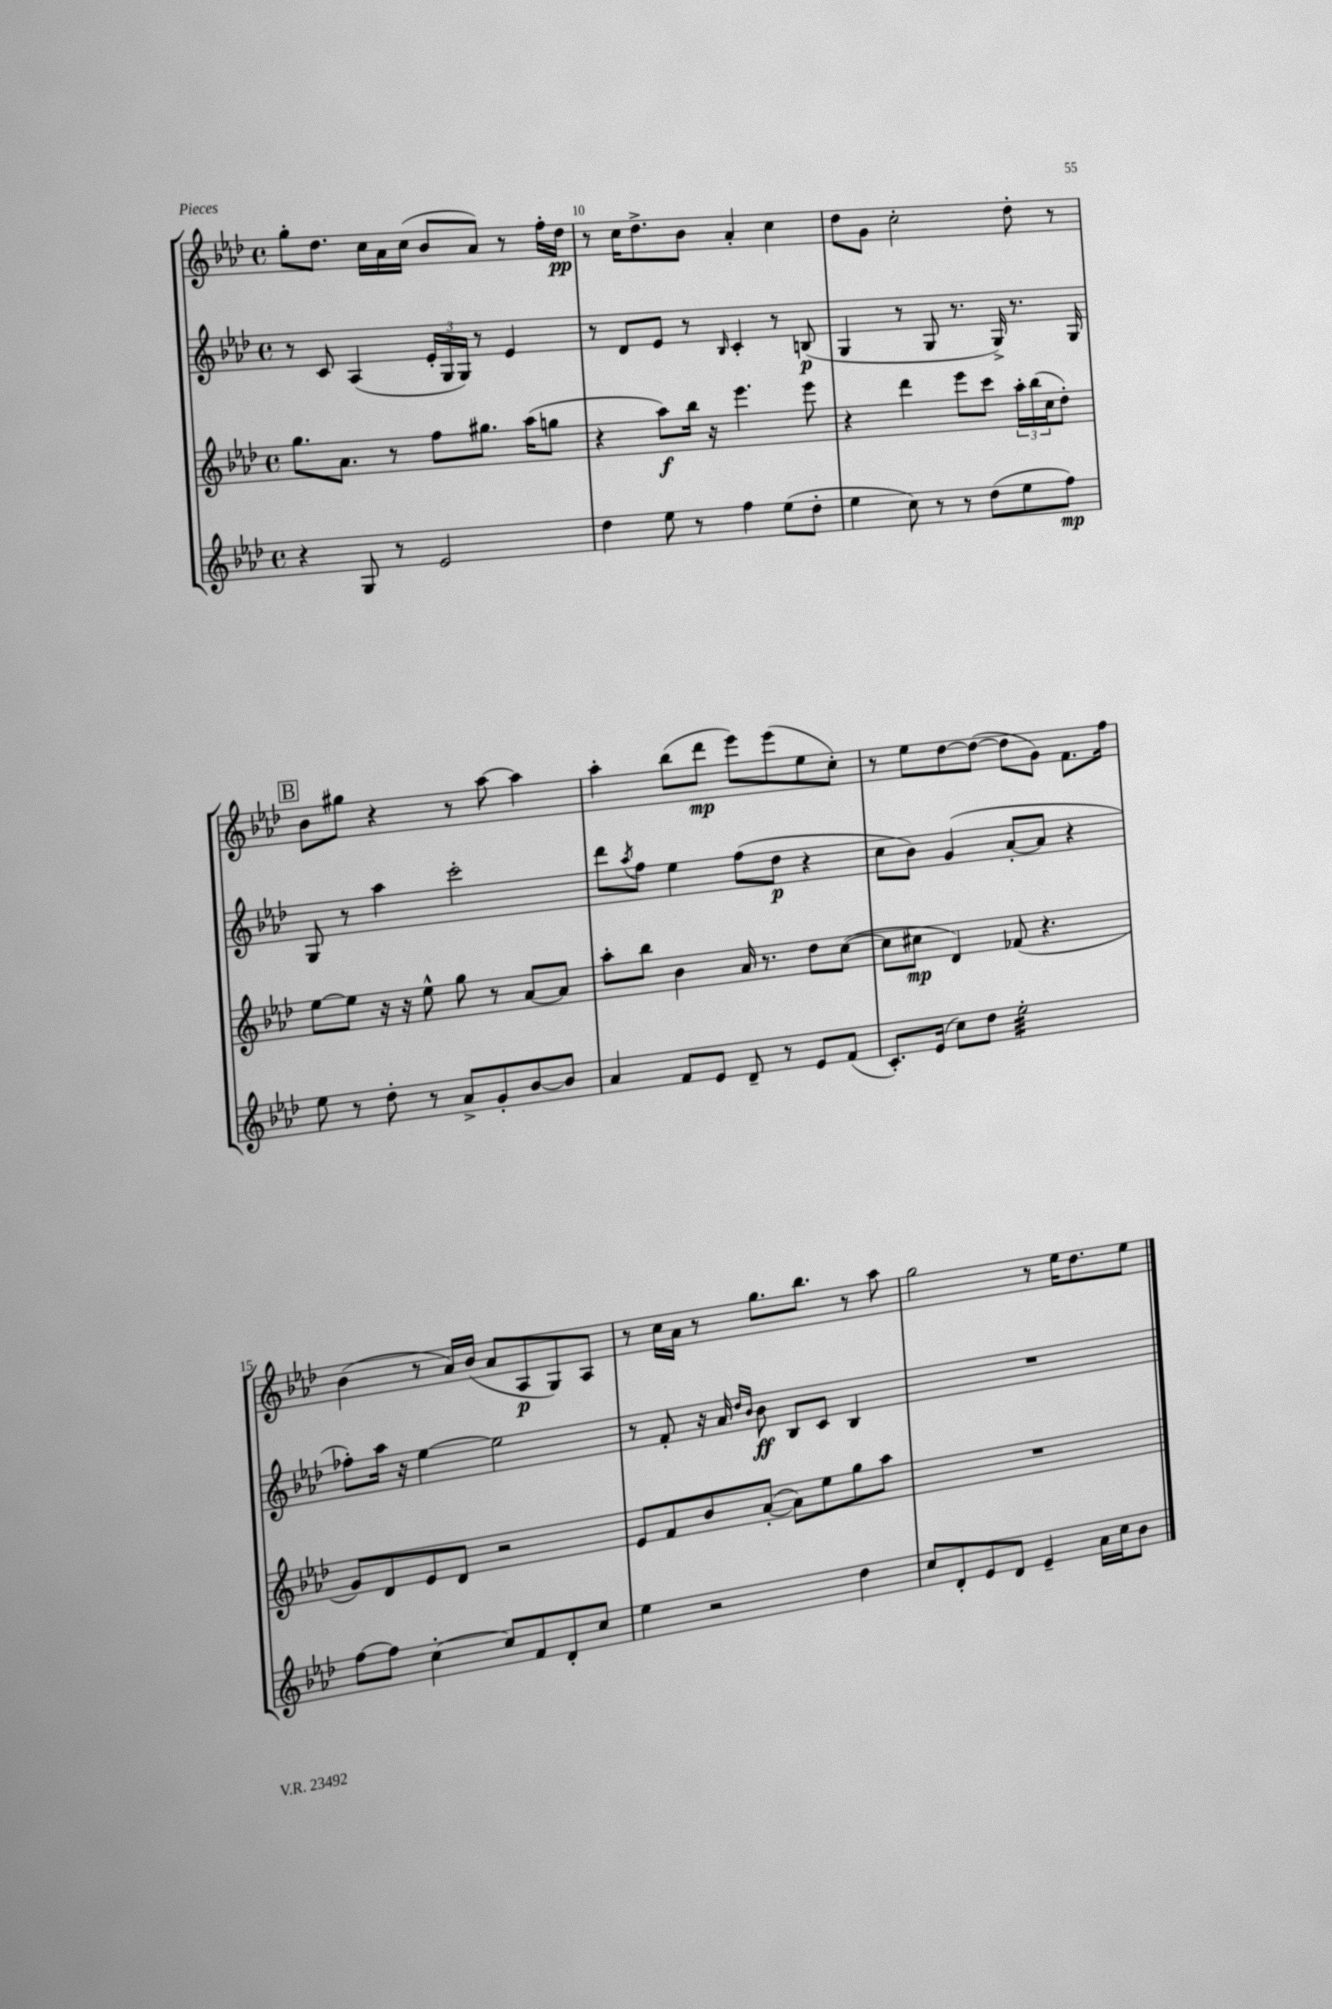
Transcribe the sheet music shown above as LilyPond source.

<<
\new StaffGroup <<
\new Staff = "s0" {
    \clef treble \key aes \major \defaultTimeSignature \time 4/4
    g''8-. des''8. c''16 aes'16 c''16( bes'8 aes'8) r8 f''16-. des''16\pp |
    r8 c''16 des''8.-> bes'8 aes'4-. c''4 |
    des''8 g'8 c''2-. des''8-. r8 |
    \mark \markup { \box "B" } bes'8 gis''8 r4 r8 aes''8~ aes''4 |
    aes''4-. bes''8( des'''8\mp ees'''8) ees'''8( ees''8 c''8-.) |
    r8 ees''8 des''8~ des''8~( des''8 g'8) f'8. f''16 |
    bes'4( r8 aes'16) bes'16( aes'8 aes8\p g8) aes8 |
    r8 c''16 aes'16 r8 g''8. bes''8. r8 aes''8 |
    g''2 r8 ees''16 des''8. ees''8 \bar "|." |
}
\new Staff = "s1" {
    \clef treble \key aes \major \defaultTimeSignature \time 4/4
    r8 c'8 aes4( \tuplet 3/2 { ees'16-. g16 g16) } r8 ees'4 |
    r8 des'8 ees'8 r8 \grace { bes16 } c'4-. r8 b8\p( |
    g4 r8 g8 r8. g16->) r8. g16 |
    \mark \markup { \box "B" } g8 r8 aes''4 c'''2-. |
    des'''8 \acciaccatura { aes''8 } f''8 ees''4 f''8( des''8\p r4 |
    c''8 bes'8) g'4( aes'8~-. aes'8 r4 |
    fes''8-.) aes''16 r16 ees''4~ ees''2 |
    r8 f'8-. r16 aes'16 \grace { des''16 bes'16 } bes'8\ff bes8 c'8 bes4 |
    R1 \bar "|." |
}
\new Staff = "s2" {
    \clef treble \key aes \major \defaultTimeSignature \time 4/4
    g''8. aes'8. r8 f''8 gis''8. aes''16( g''8 |
    r4 aes''8\f) bes''16 r16 ees'''4. ees'''8 |
    r4 des'''4 ees'''8 c'''8 \tuplet 3/2 { aes''16-. bes''16( c''16 } des''8-.) |
    \mark \markup { \box "B" } ees''8~ ees''8 r16 r16 ees''8-^ g''8 r8 aes'8~ aes'8 |
    aes''8-. bes''8 bes'4 aes'16 r8. des''8 c''8~( |
    c''8 cis''8\mp des'4) fes'8( r4. |
    g'8) des'8 ees'8 des'8 r2 |
    ees'8 f'8 bes'8 aes'8~-.( aes'8) ees''8 g''8 aes''8 |
    R1 \bar "|." |
}
\new Staff = "s3" {
    \clef treble \key aes \major \defaultTimeSignature \time 4/4
    r4 g8 r8 ees'2 |
    des''4 ees''8 r8 f''4 ees''8( des''8-. |
    ees''4 c''8) r8 r8 des''8( ees''8 f''8\mp) |
    \mark \markup { \box "B" } ees''8 r8 des''8-. r8 aes'8-> g'8-. bes'8~ bes'8 |
    aes'4 f'8 ees'8 des'8-- r8 ees'8 f'8( |
    c'8.-.) ees'16( c''8) des''8 ees''2:32-. |
    f''8~ f''8 c''4~-. c''8 f'8 des'8-. c''8 |
    ees''4 r2 des''4 |
    c''8 des'8-. ees'8 des'8 ees'4-- aes'16 c''16 bes'8 \bar "|." |
}
>>
>>
\layout { \context { \Score currentBarNumber = #9 \override BarNumber.break-visibility = ##(#f #t #t) barNumberVisibility = #(every-nth-bar-number-visible 5) } }
